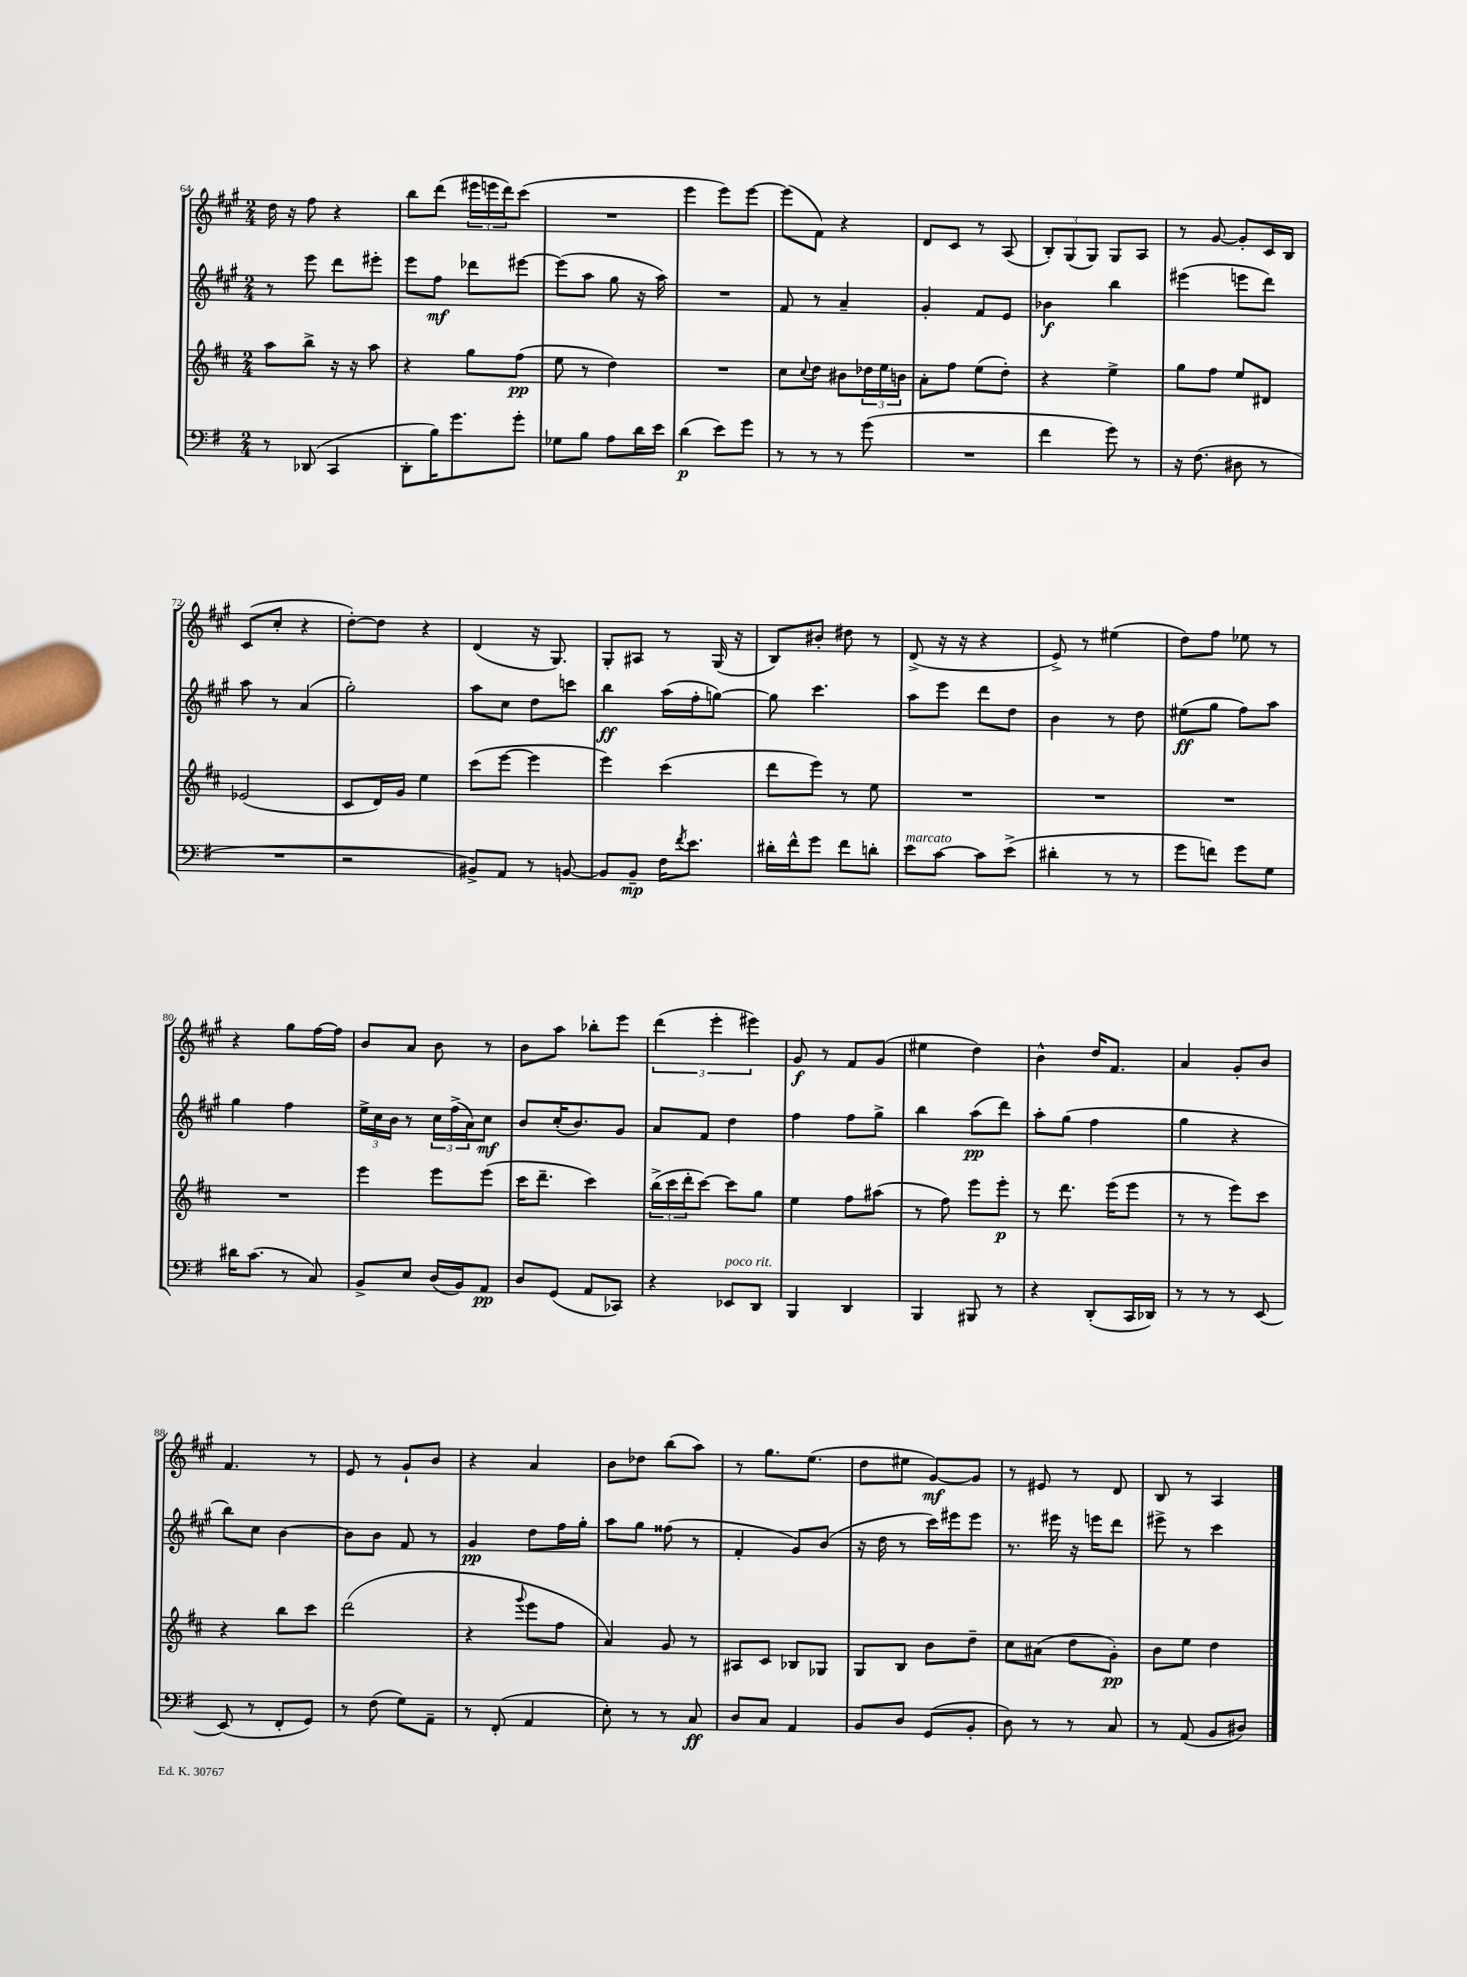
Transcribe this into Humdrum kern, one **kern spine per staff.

**kern	**kern	**kern	**kern
*staff4	*staff3	*staff2	*staff1
*clefF4	*clefG2	*clefG2	*clefG2
*k[f#]	*k[f#c#]	*k[f#c#g#]	*k[f#c#g#]
*M2/4	*M2/4	*M2/4	*M2/4
8r	8aa	8r	16dd
.	.	.	16r
(8DD-	8bb^	8eee	8ff#
4CC	16r	8ddd	4r
.	16r	.	.
.	8aa	8eee#'	.
=	=	=	=
8DD'	4r	8eee	8bb
16B)	.	8ff#	(8ddd
8.g	.	.	.
.	8gg	8ddd-	24eee#
.	.	.	24eee
.	.	.	24ddd)
8g'	(8ff#	[8eee#	(8ccc#
=	=	=	=
8G-	8ee	(8eee#]	2r
8B	8r	8aa	.
8A	4dd)	8gg#	.
16d	.	16r	.
16e	.	16aa)	.
=	=	=	=
(4d	2r	2r	4eee
8e)	.	.	8eee)
8g	.	.	[8eee
=	=	=	=
8r	8cc#	8f#	(8eee]
.	8qqcc#	.	.
8r	8dd	8r	8f#)
8r	8b#	4a~	4r
(8g	24dd-	.	.
.	24ee	.	.
.	24b	.	.
=	=	=	=
2r	8a'	4g#'	8d
.	8ff#	.	8c#
.	(8ee	8f#	8r
.	8dd')	8e	(8A
=	=	=	=
4f#	4r	4b-	12B')
.	.	.	(12G#
.	.	.	12G#)
8g)	4ee^	4bb	8G#
8r	.	.	8A
=	=	=	=
16r	8gg	(4eee#	8r
(8.F#	.	.	.
.	8ff#	.	[8g#
8D#	8ee	8eee	8g#']
8r	8d#	8ddd)	16c#
.	.	.	16B
=	=	=	=
2r	(2e-	8aa	(8c#
.	.	8r	8cc#'
.	.	(4a	4r
=	=	=	=
2r	8c#	2gg#')	[8dd')
.	16d)	.	8dd]
.	16g	.	.
.	4ee	.	4r
=	=	=	=
8BB#^)	(8ccc#	8aa	(4d
8AA	[8eee	8cc#	.
8r	4eee]	8dd	16r
.	.	.	8.G#)
[8BB	.	8ccc	.
=	=	=	=
8BB]	4eee)	4bb	8G#'
8BB~	.	.	8A#
16F#	(4ccc#	(16aa	8r
8qf#	.	.	.
8.e	.	16ff#'	.
.	.	[8gg)	(16G#
.	.	.	16r
=	=	=	=
16d#'	8ddd	8gg]	8B)
16f#^^	.	.	.
8g	8eee)	4.ccc#	8b#'
8f#	8r	.	8dd#
8d'	8ee	.	8r
=	=	=	=
8e	2r	8aa	(8d^
[8c	.	8eee	16r
.	.	.	16r
8c]	.	8ddd	4r
(8e^	.	8dd	.
=	=	=	=
4d#'	2r	4b	8e^)
.	.	.	8r
8r	.	8r	(4ee#
8r	.	8dd	.
=	=	=	=
8g	2r	(8ee#	8dd)
8f)	.	8gg#	8ff#
8g	.	8ff#)	8ee-
8G	.	8aa	8r
=	=	=	=
16d#	2r	4gg#	4r
(8.c	.	.	.
8r	.	4ff#	8gg#
8C)	.	.	[16ff#
.	.	.	16ff#]
=	=	=	=
8BB^	4eee	24ee^	8b
.	.	24cc#	.
.	.	24b	.
8E	.	8r	8a
(16D	8eee	24cc#	8b
.	.	(24ff#^	.
16BB)	.	.	.
.	.	24a)	.
8AA	(8eee	8cc#	8r
=	=	=	=
8D	16ccc#	8b	8b
.	8.ddd~	.	.
(8GG	.	(16cc#'	8aa
.	.	8.b)	.
8AA	4ccc#)	.	8bb-'
8CC-)	.	8g#	8eee
=	=	=	=
4r	(24bb^	8a	(6ddd
.	24ccc#	.	.
.	24ddd'	.	.
.	[8ccc#)	8f#	.
.	.	.	6eee'
8EE-	8ccc#]	4dd	.
.	.	.	6eee#)
8DD	8gg	.	.
=	=	=	=
4BBB	4ee	4ff#	8g#
.	.	.	8r
4DD	8ff#	8ff#	8f#
.	(8aa#	8gg#^	(8g#
=	=	=	=
4BBB	8r	4bb	4ee#
.	8ff#)	.	.
8BBB#	8eee	(8aa	4dd)
8r	8eee'	8ddd)	.
=	=	=	=
4r	8r	8aa'	4b^^
.	8.ddd	(8gg#	.
(8DD'	.	4ff#	16dd
.	(16eee	.	8.f#
16CC	8eee	.	.
16DD-)	.	.	.
=	=	=	=
8r	8r	4gg#	4a
8r	8r	.	.
8r	8eee)	4r	8g#'
[8EE	8ccc#	.	8b
=	=	=	=
(8EE]	4r	8bb)	4.f#
8r	.	8cc#	.
8FF#'	8bb	[4b	.
8GG)	8ccc#	.	8r
=	=	=	=
8r	(2ddd	8b]	8e
(8F#	.	8b	8r
8G)	.	8f#	8g#`
8AA~	.	8r	8b
=	=	=	=
8r	4r	4g#	4r
(8FF#'	.	.	.
.	8qqggg	.	.
4AA	8eee	8dd	4a
.	8ff#	16ff#	.
.	.	16gg#'	.
=	=	=	=
8E')	4a)	8aa	8b
8r	.	8gg#	8dd-
8r	8g	(8ff##	(8bb
8C	8r	8r	8aa)
=	=	=	=
8D	8A#	4f#'	8r
8C	8c#	.	8.gg#
4AA	8B-	8g#)	.
.	.	.	(8.ee
.	8G-	(8b	.
=	=	=	=
8BB	8G	16r	8dd
.	.	16dd	.
8D	8B	8r	8ee#
(8GG	8b	16ccc#)	[8g#)
.	.	16eee#	.
8BB'	8dd~	8eee#	8g#]
=	=	=	=
8D)	8cc#	8.r	8r
8r	(8a#	.	8e#
.	.	16eee#	.
8r	8dd	16r	8r
.	.	16eee	.
8C	8g')	8ddd	8d
=	=	=	=
8r	8b	8eee#^	8B
(8AA	8ee	8r	8r
8BB	4dd	4ccc#	4A
8D#)	.	.	.
==	==	==	==
*-	*-	*-	*-
